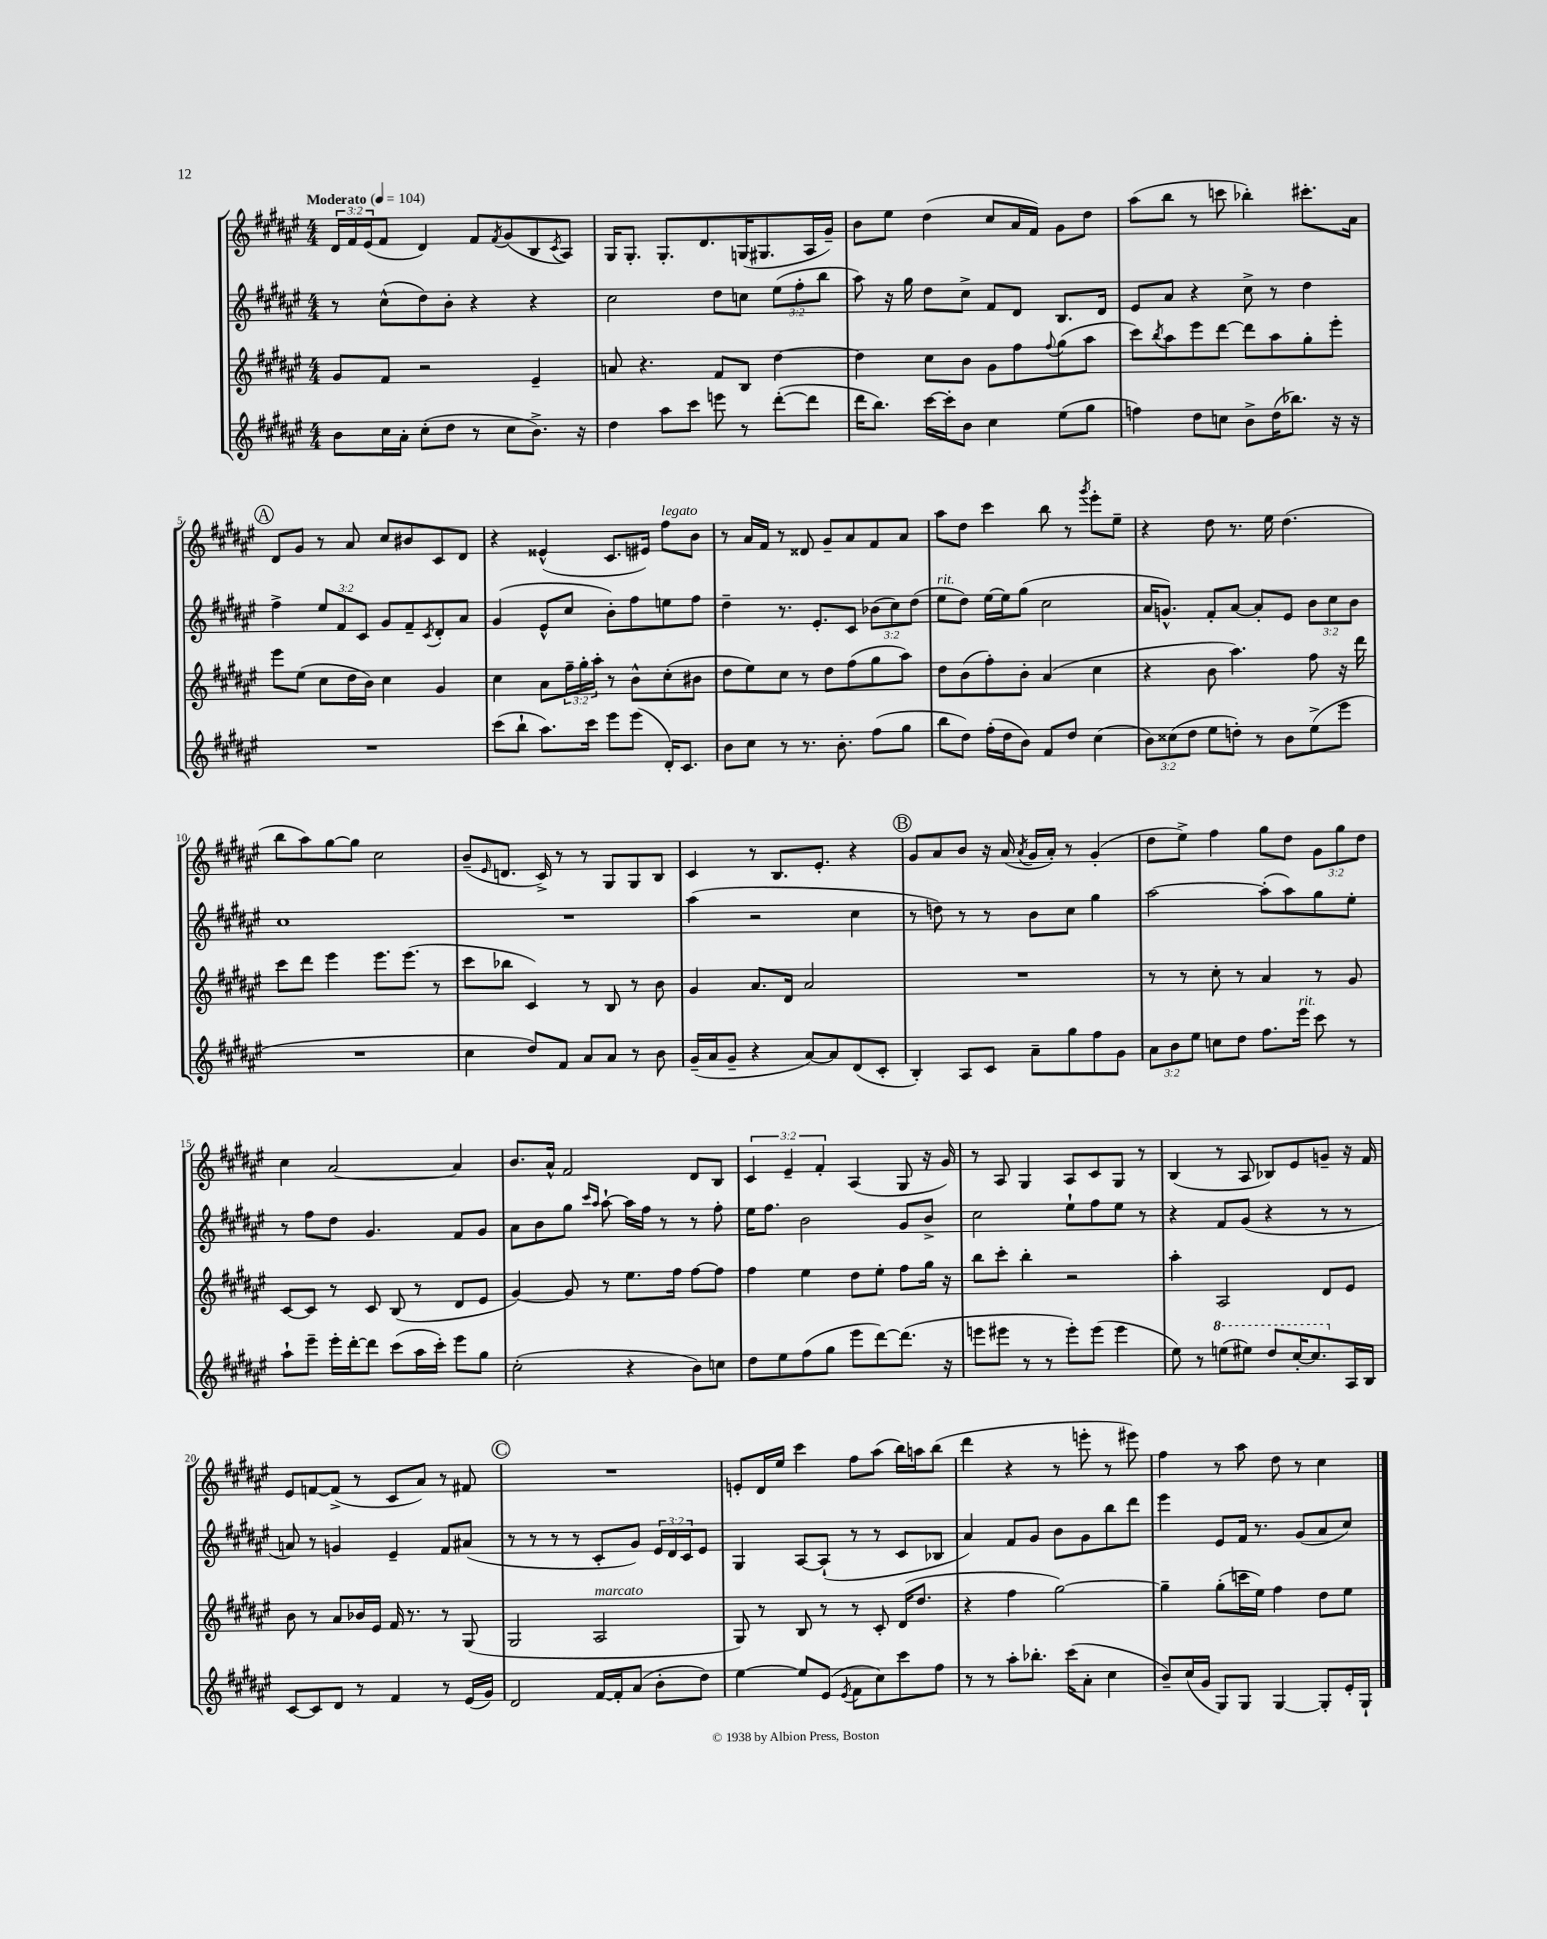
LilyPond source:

<<
\new StaffGroup <<
\new Staff = "s0" {
    \clef treble \key fis \major \numericTimeSignature \time 4/4 \override Staff.TupletNumber.text = #tuplet-number::calc-fraction-text \tempo "Moderato" 4 = 104
    \tuplet 3/2 { dis'16 fis'16 eis'16( } fis'8 dis'4) fis'8 \acciaccatura { fis'8 } gis'8( b8 \acciaccatura { cis'8 } ais8) |
    gis16 gis8.-. gis8.-. dis'8. g16( gis8. ais16 gis'16--) |
    b'8 eis''8 dis''4( cis''8 ais'16 fis'16) gis'8 dis''8 |
    ais''8( b''8 r8 c'''8 bes''4-.) cis'''8.-. ais'16 |
    \mark \markup { \circle "A" } dis'8 gis'8 r8 ais'8 cis''8 bis'8 cis'8 dis'8 |
    r4 eisis'4-^( cis'8. eis'16) fis''8^\markup { \italic "legato" } b'8 |
    r8 ais'16 fis'16 r8 disis'8 gis'8-- ais'8 fis'8 ais'8 |
    ais''8 dis''8 cis'''4 b''8 r8 \acciaccatura { gis'''8 } eis'''8-. eis''8-- |
    r4 dis''8 r8. eis''16 dis''4.( |
    b''8 ais''8) gis''8~ gis''8 cis''2 |
    b'8--( \grace { eis'16 } d'8. cis'16->) r8 r8 gis8 gis8 b8 |
    cis'4 r8 b8. eis'8.-. r4 |
    \mark \markup { \circle "B" } gis'8 ais'8 b'8 r16 ais'16( \acciaccatura { ais'8 } gis'16 ais'16-.) r8 gis'4-.( |
    dis''8 eis''8->) fis''4 gis''8 dis''8 \tuplet 3/2 { gis'8 gis''8 dis''8 } |
    cis''4 ais'2~ ais'4 |
    b'8. ais'16-^ fis'2 dis'8 b8 |
    \tuplet 3/2 { cis'4 eis'4-- fis'4-. } ais4( gis8 r16 gis'16) |
    r8 ais8 gis4 ais8 cis'8 gis8 r8 |
    b4( r8 ais8 bes8) eis'8 g'8-- r16 fis'16 |
    eis'8 f'8~ f'8->( r8 cis'8 ais'8) r8 fis'8 |
    \mark \markup { \circle "C" } R1 |
    e'8-. dis'16 eis''16 cis'''4 fis''8 ais''8( b''16) a''16 b''8( |
    dis'''4 r4 r8 e'''8-. r8 eis'''8) |
    fis''4 r8 ais''8 dis''8 r8 cis''4 \bar "|." |
}
\new Staff = "s1" {
    \clef treble \key fis \major \numericTimeSignature \time 4/4 \override Staff.TupletNumber.text = #tuplet-number::calc-fraction-text
    r8 cis''8-^( dis''8) b'8-. r4 r4 |
    cis''2 dis''8 c''8 \tuplet 3/2 { eis''8( fis''8-. b''8 } |
    ais''8) r16 gis''16 dis''8 cis''8-> fis'8 dis'8 b8. dis'16 |
    eis'8 ais'8 r4 cis''8-> r8 dis''4 |
    \mark \markup { \circle "A" } fis''4-> \tuplet 3/2 { eis''8 fis'8 cis'8 } gis'8 fis'8-- \acciaccatura { cis'8 } dis'8-. ais'8 |
    gis'4( eis'8-^ cis''8 b'8-.) fis''8 e''8 fis''8 |
    dis''4-- r8. eis'8.-. cis'8 \tuplet 3/2 { bes'8( cis''8) dis''8( } |
    eis''8^\markup { \italic "rit." } dis''8) eis''16~ eis''16 gis''8( cis''2 |
    ais'16 g'8.-^) fis'8-. ais'8~ ais'8-. eis'8 \tuplet 3/2 { b'8 cis''8 b'8 } |
    cis''1 |
    R1 |
    ais''4( r2 cis''4 |
    \mark \markup { \circle "B" } r8 d''8) r8 r8 b'8 cis''8 gis''4 |
    ais''2~ ais''8-.( ais''8) gis''8 eis''8-. |
    r8 fis''8 dis''8 gis'4. fis'8 gis'8 |
    ais'8 b'8 gis''8 \grace { cis'''16 ais''16 } ais''8~-! ais''16 fis''16 r8 r8 fis''8-. |
    eis''16 fis''8. b'2 gis'8 b'8-> |
    cis''2 eis''8-! fis''8 eis''8 r8 |
    r4 fis'8 gis'8( r4 r8 r8 |
    a'8) r8 g'4 eis'4-- fis'8 ais'8( |
    \mark \markup { \circle "C" } r8 r8 r8 r8 cis'8-. gis'8) \tuplet 3/2 { eis'16 dis'16 cis'16 } eis'8 |
    gis4 ais8~ ais8-!( r8 r8 cis'8 bes8 |
    ais'4) fis'8 gis'8 b'8 gis'8 b''8 dis'''8 |
    eis'''4 eis'8 fis'16 r8. gis'8( ais'8 cis''8) \bar "|." |
}
\new Staff = "s2" {
    \clef treble \key fis \major \numericTimeSignature \time 4/4 \override Staff.TupletNumber.text = #tuplet-number::calc-fraction-text
    gis'8 fis'8 r2 eis'4-- |
    a'8 r4. fis'8 b8 dis''4~ |
    dis''4 cis''8 b'8 gis'8 fis''8 \appoggiatura { fis''8 } gis''8( ais''8 |
    cis'''8) \acciaccatura { b''8 } ais''8 eis'''8 dis'''8~ dis'''8 ais''8 gis''8-. eis'''8-. |
    \mark \markup { \circle "A" } eis'''8 eis''8( cis''8 dis''16 b'16) cis''4 gis'4 |
    cis''4 ais'8 \tuplet 3/2 { fis''16-- gis''16-. ais''16-. } r8 b'8-^ cis''8-.( bis'8 |
    dis''8 eis''8) cis''8 r8 dis''8 fis''8( gis''8 ais''8) |
    dis''8 b'8( fis''8-.) b'8-. ais'4( cis''4 |
    r4 b'8 ais''4.) fis''8 r16 dis'''16 |
    cis'''8 dis'''8 eis'''4 eis'''8. eis'''8.( r8 |
    cis'''8 bes''8 cis'4) r8 b8 r8 b'8 |
    gis'4 ais'8. dis'16 ais'2 |
    \mark \markup { \circle "B" } R1 |
    r8 r8 cis''8-. r8 ais'4 r8 gis'8 |
    cis'8~ cis'8 r8 cis'8 b8( r8 dis'8 eis'8 |
    gis'4~) gis'8 r8 eis''8. fis''16 fis''8~ fis''8 |
    fis''4 eis''4 dis''8 eis''8-. fis''8 gis''16 r16 |
    b''8 cis'''8-. b''4-. r2 |
    ais''4-. ais2 dis'8 eis'8 |
    b'8 r8 ais'8 bes'16 eis'16 fis'16 r8. r8 gis8( |
    \mark \markup { \circle "C" } gis2 ais2^\markup { \italic "marcato" } |
    gis8) r8 b8 r8 r8 cis'8-. dis'16( dis''8. |
    r4 fis''4 gis''2~) |
    gis''4-- gis''8-.( c'''16 eis''16) fis''4 dis''8 eis''8 \bar "|." |
}
\new Staff = "s3" {
    \clef treble \key fis \major \numericTimeSignature \time 4/4 \override Staff.TupletNumber.text = #tuplet-number::calc-fraction-text
    b'8 cis''16 ais'16-. cis''8-.( dis''8 r8 cis''8 b'8.->) r16 |
    dis''4 ais''8 cis'''8 e'''8 r8 dis'''8~-.( dis'''8 |
    dis'''16 b''8.) cis'''16~ cis'''16-. b'8 cis''4 eis''8( gis''8 |
    f''4) dis''8 c''8 b'8-> dis''16( bes''8.) r16 r16 |
    \mark \markup { \circle "A" } R1 |
    cis'''8( b''8-! ais''8.) cis'''16 eis'''8 eis'''8( dis'16-.) cis'8. |
    b'8 cis''8 r8 r8. b'8.-. fis''8( gis''8 |
    b''8 dis''8) fis''16-.( dis''16 b'8) fis'8 dis''8 cis''4( |
    \tuplet 3/2 { b'8) cisis''8( dis''8 } eis''8 d''8-.) r8 b'8 eis''8->( eis'''8 |
    R1 |
    cis''4 dis''8) fis'8 ais'8 ais'8 r8 b'8 |
    gis'16--( ais'16 gis'8-- r4 ais'8~) ais'8 dis'8( cis'8-. |
    \mark \markup { \circle "B" } b4-.) ais8 cis'8 ais'8-- gis''8 fis''8 gis'8 |
    \tuplet 3/2 { ais'8 b'8 eis''8 } c''8 dis''8 fis''8. eis'''16^\markup { \italic "rit." } cis'''8 r8 |
    ais''8-! eis'''8-- eis'''16-. dis'''16~-. dis'''8 cis'''8( ais''16 cis'''16-.) eis'''8 gis''8 |
    cis''2-.( r4 b'8) c''8 |
    dis''8 eis''8 fis''8( gis''8 eis'''8 dis'''8~) dis'''8.( r16 |
    e'''8 eis'''8 r8 r8 eis'''8-.) eis'''8( eis'''4 |
    eis''8) r8 \ottava #1 e'''8( eis'''8) dis'''8 cis'''16~-. cis'''8. \ottava #0 ais16 b16 |
    cis'8~ cis'8 dis'8 r8 fis'4 r8 eis'16( gis'16) |
    \mark \markup { \circle "C" } dis'2 fis'16~ fis'16-. ais'8( b'8-. dis''8) |
    eis''4~ eis''8 eis'8( \acciaccatura { eis'8 } fis'8 cis''8) cis'''8 fis''8 |
    r8 r8 ais''8-. bes''8.-. cis'''16( ais'8-. cis''4 |
    b'8--) cis''16( gis'16 gis8) gis8 gis4~ gis8-. eis'16-. gis16-! \bar "|." |
}
>>
>>
